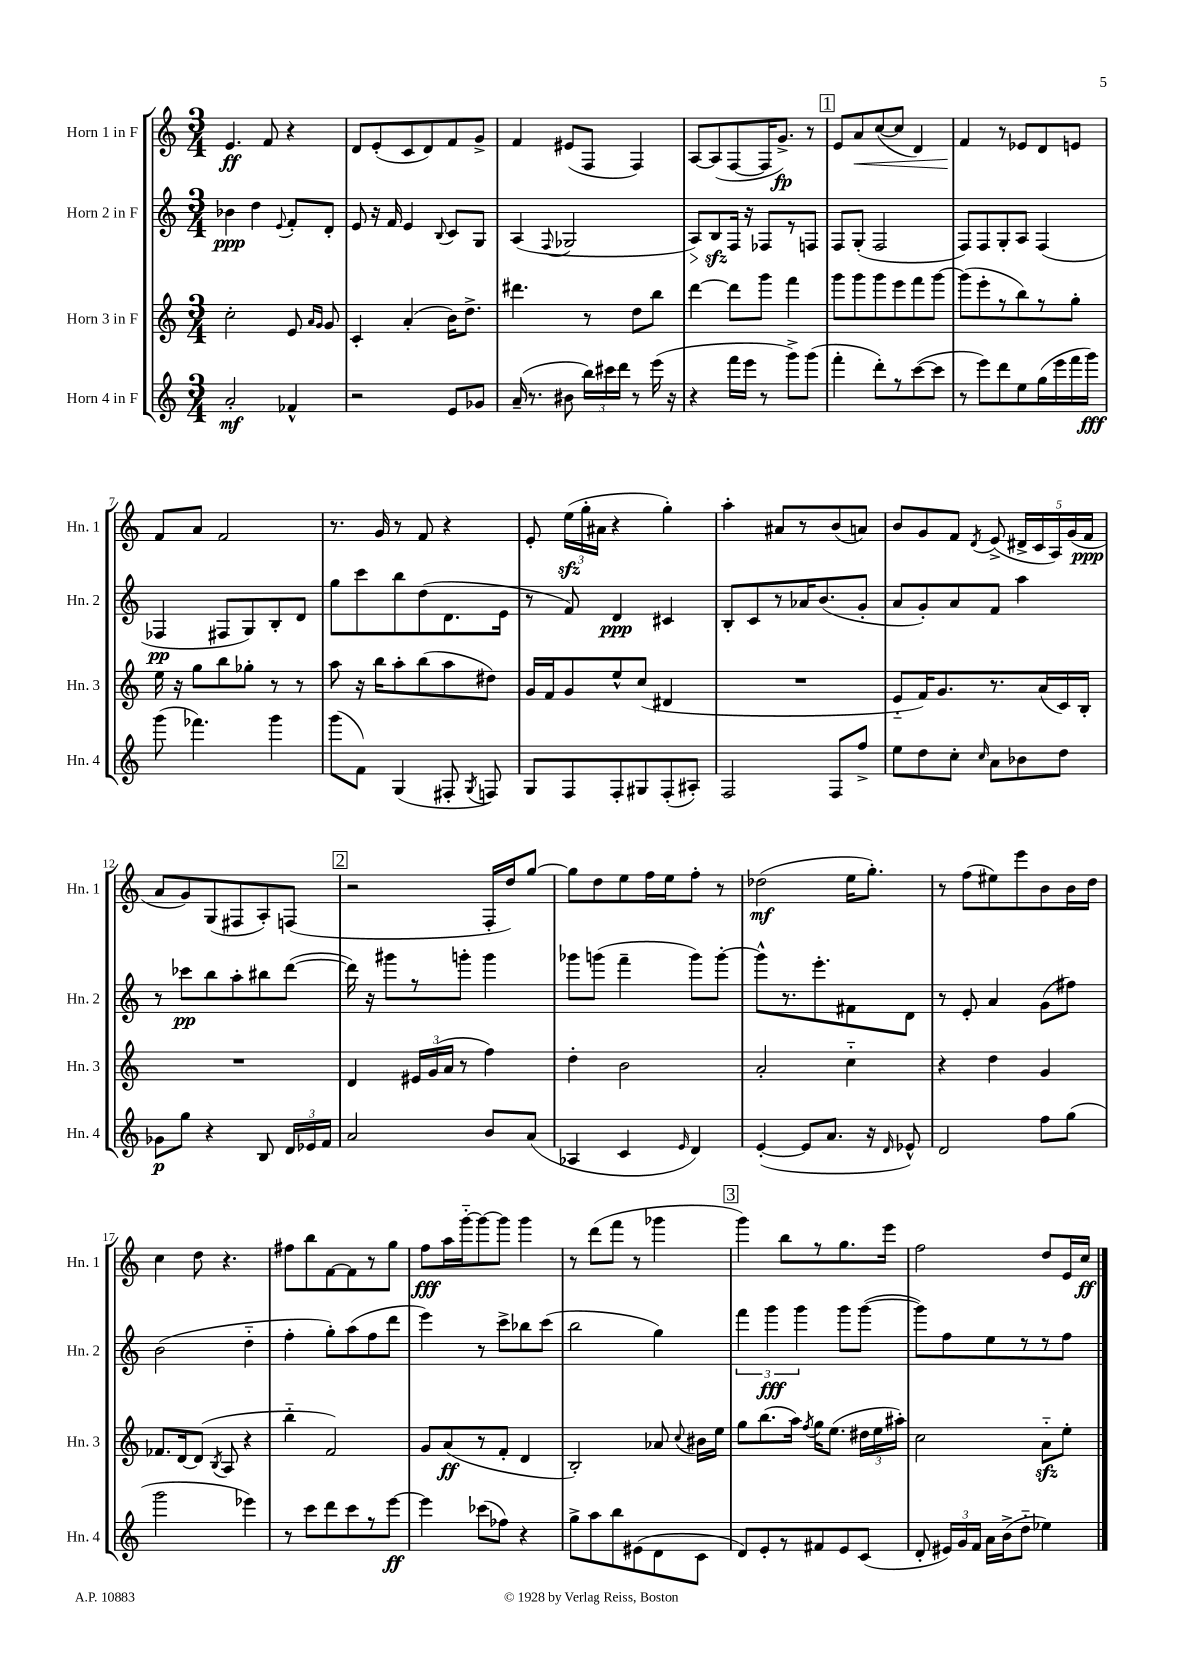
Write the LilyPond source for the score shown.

<<
\new StaffGroup <<
\new Staff = "s0" \with { instrumentName = "Horn 1 in F" shortInstrumentName = "Hn. 1" } {
    \clef treble \key c \major \numericTimeSignature \time 3/4
    \autoBeamOff e'4.\ff f'8 r4 |
    d'8[ e'8-.( c'8 d'8) f'8 g'8]-> |
    f'4 eis'8[( f8] f4) |
    a8[~ a8( f8~ f16 g'8.]->\fp) r8 |
    \mark \markup { \box "1" } e'8[ a'8\< c''8~( c''8] d'4) |
    f'4\! r8 ees'8[ d'8 e'8] |
    f'8[ a'8] f'2 |
    r8. g'16 r8 f'8 r4 |
    e'8-. \tuplet 3/2 { e''16[\sfz( g''16-. ais'16] } r4 g''4-.) |
    a''4-. ais'8[ r8 b'8( a'8]) |
    b'8[ g'8 f'8] \acciaccatura { d'8 } e'8->( \tuplet 5/4 { dis'16[-> c'16 a16) g'16( f'16]\ppp } |
    a'8[ g'8) g8( fis8 a8-.) f8]( |
    \mark \markup { \box "2" } r2 f16[-. d''16) g''8]~ |
    g''8[ d''8 e''8 f''16 e''16 f''8]-. r8 |
    des''2\mf( e''16[ g''8.]-.) |
    r8 f''8[( eis''8) e'''8 b'8 b'16 d''16] |
    c''4 d''8 r4. |
    fis''8[ b''8 f'8~ f'8 r8 g''8] |
    f''8[\fff a''16 g'''16~-_ g'''8~ g'''8] g'''4 |
    r8 d'''8[( f'''8] r8 ges'''4 |
    \mark \markup { \box "3" } g'''4) b''8[ r8 g''8. e'''16] |
    f''2 d''8[ e'16 c''16]\ff \bar "|." |
}
\new Staff = "s1" \with { instrumentName = "Horn 2 in F" shortInstrumentName = "Hn. 2" } {
    \clef treble \key c \major \numericTimeSignature \time 3/4
    \autoBeamOff bes'4\ppp d''4 \appoggiatura { e'8 } f'8[-. d'8]-. |
    e'8 r16 f'16 e'4 \appoggiatura { b8 } c'8[ g8] |
    a4( \appoggiatura { f8 } ges2 |
    a8[\>) b8\sfz\! f16] r16 fes8[ r8 f8] |
    \mark \markup { \box "1" } f8[ g8]-.( f2 |
    f8[) f8 g8-. a8] f4( |
    fes4\pp fis8[ g8) b8-. d'8] |
    g''8[ c'''8 b''8 d''8( d'8. e'16] |
    r8 f'8) d'4\ppp cis'4 |
    b8[-. c'8 r8 aes'16 b'8.( g'8]-. |
    a'8[ g'8-.) a'8 f'8] a''4 |
    r8 ces'''8[\pp b''8 a''8-. bis''8 d'''8]~( |
    \mark \markup { \box "2" } d'''16) r16 gis'''8[ r8 g'''8]-. g'''4 |
    ges'''8[ g'''8]( f'''4-- g'''8[) g'''8]~-. |
    g'''8[-^ r8. e'''8.-. fis'8 d'8] |
    r8 e'8-. a'4 g'8[( fis''8]) |
    b'2( d''4-_ |
    f''4-. g''8[-.) a''8( f''8 d'''8] |
    e'''4) r8 c'''8[-> bes''8 c'''8]( |
    b''2 g''4) |
    \mark \markup { \box "3" } \tuplet 3/2 { f'''4 g'''4\fff g'''4 } g'''8[ g'''8]~( |
    g'''8[) f''8 e''8 r8 r8 f''8] \bar "|." |
}
\new Staff = "s2" \with { instrumentName = "Horn 3 in F" shortInstrumentName = "Hn. 3" } {
    \clef treble \key c \major \numericTimeSignature \time 3/4
    \autoBeamOff c''2-. e'8 \grace { a'16[ g'16] } g'8 |
    c'4-. a'4-.( b'16[) d''8.]-> |
    dis'''4. r8 d''8[ b''8] |
    d'''4~ d'''8[ g'''8] f'''4 |
    \mark \markup { \box "1" } g'''8[ g'''8 g'''8 e'''8 f'''8 g'''8]~ |
    g'''8[( e'''8-. r8 b''8) r8 g''8]-. |
    e''16 r16 g''8[ b''8 ges''8]-. r8 r8 |
    a''8 r16 b''16[ a''8-. b''8( a''8 dis''8]) |
    g'16[ f'16 g'8 e''8-^ c''8]( dis'4 |
    R2. |
    e'8[-_ f'16) g'8. r8. a'16( c'16) b16]-. |
    R2. |
    \mark \markup { \box "2" } d'4 \tuplet 3/2 { eis'16[ g'16( a'16] } r8 f''4) |
    d''4-. b'2 |
    a'2-. c''4-_ |
    r4 d''4 g'4 |
    fes'8.[ d'16~ d'8]( \acciaccatura { b8 } a8 r4 |
    b''4-_ f'2) |
    g'8[ a'8\ff( r8 f'8]-. d'4 |
    b2-.) aes'8 \appoggiatura { c''8 } bis'16[ e''16] |
    \mark \markup { \box "3" } g''8[ b''8.( a''16]) \acciaccatura { f''8 } g''16[ e''8.]( \tuplet 3/2 { dis''16[ e''16 ais''16]-.) } |
    c''2 a'8[-_\sfz e''8]-. \bar "|." |
}
\new Staff = "s3" \with { instrumentName = "Horn 4 in F" shortInstrumentName = "Hn. 4" } {
    \clef treble \key c \major \numericTimeSignature \time 3/4
    \autoBeamOff a'2-.\mf fes'4-^ |
    r2 e'8[ ges'8] |
    a'16--( r8. bis'8 \tuplet 3/2 { b''16[) cis'''16 d'''16] } r8 e'''16( r16 |
    r4 f'''16[ e'''16] r8 g'''8[->) g'''8]( |
    \mark \markup { \box "1" } f'''4-. d'''8[-.) r8 c'''8~( c'''8] |
    r8 e'''8[) d'''8 e''8 g''16( e'''16 f'''16 g'''16]\fff) |
    g'''8( fes'''4.) g'''4 |
    g'''8[( f'8]) g4( fis8-. \acciaccatura { g8 } f8) |
    g8[ f8 f8-. gis8 f8-.( ais8]-.) |
    f2 f8[ f''8]-> |
    e''8[ d''8 c''8]-. \grace { c''16 } a'8[ bes'8 d''8] |
    ges'8[\p g''8] r4 b8 \tuplet 3/2 { d'16[ ees'16 f'16] } |
    \mark \markup { \box "2" } a'2 b'8[ a'8]( |
    aes4 c'4 \grace { e'16 } d'4) |
    e'4~-.( e'8[ a'8.] r16 \grace { d'16 } ees'8-^) |
    d'2 f''8[ g''8]( |
    g'''2 ees'''4) |
    r8 c'''8[ d'''8 c'''8 r8 e'''8]~\ff |
    e'''4 ces'''8[( fes''8]) r4 |
    g''8[-> a''8 b''8 eis'8( d'8 c'8] |
    \mark \markup { \box "3" } d'8[) e'8-. r8 fis'8 e'8 c'8]( |
    d'8-. \tuplet 3/2 { eis'16[) g'16 f'16] } a'16[ b'16->( d''8]-_ ees''4) \bar "|." |
}
>>
>>
